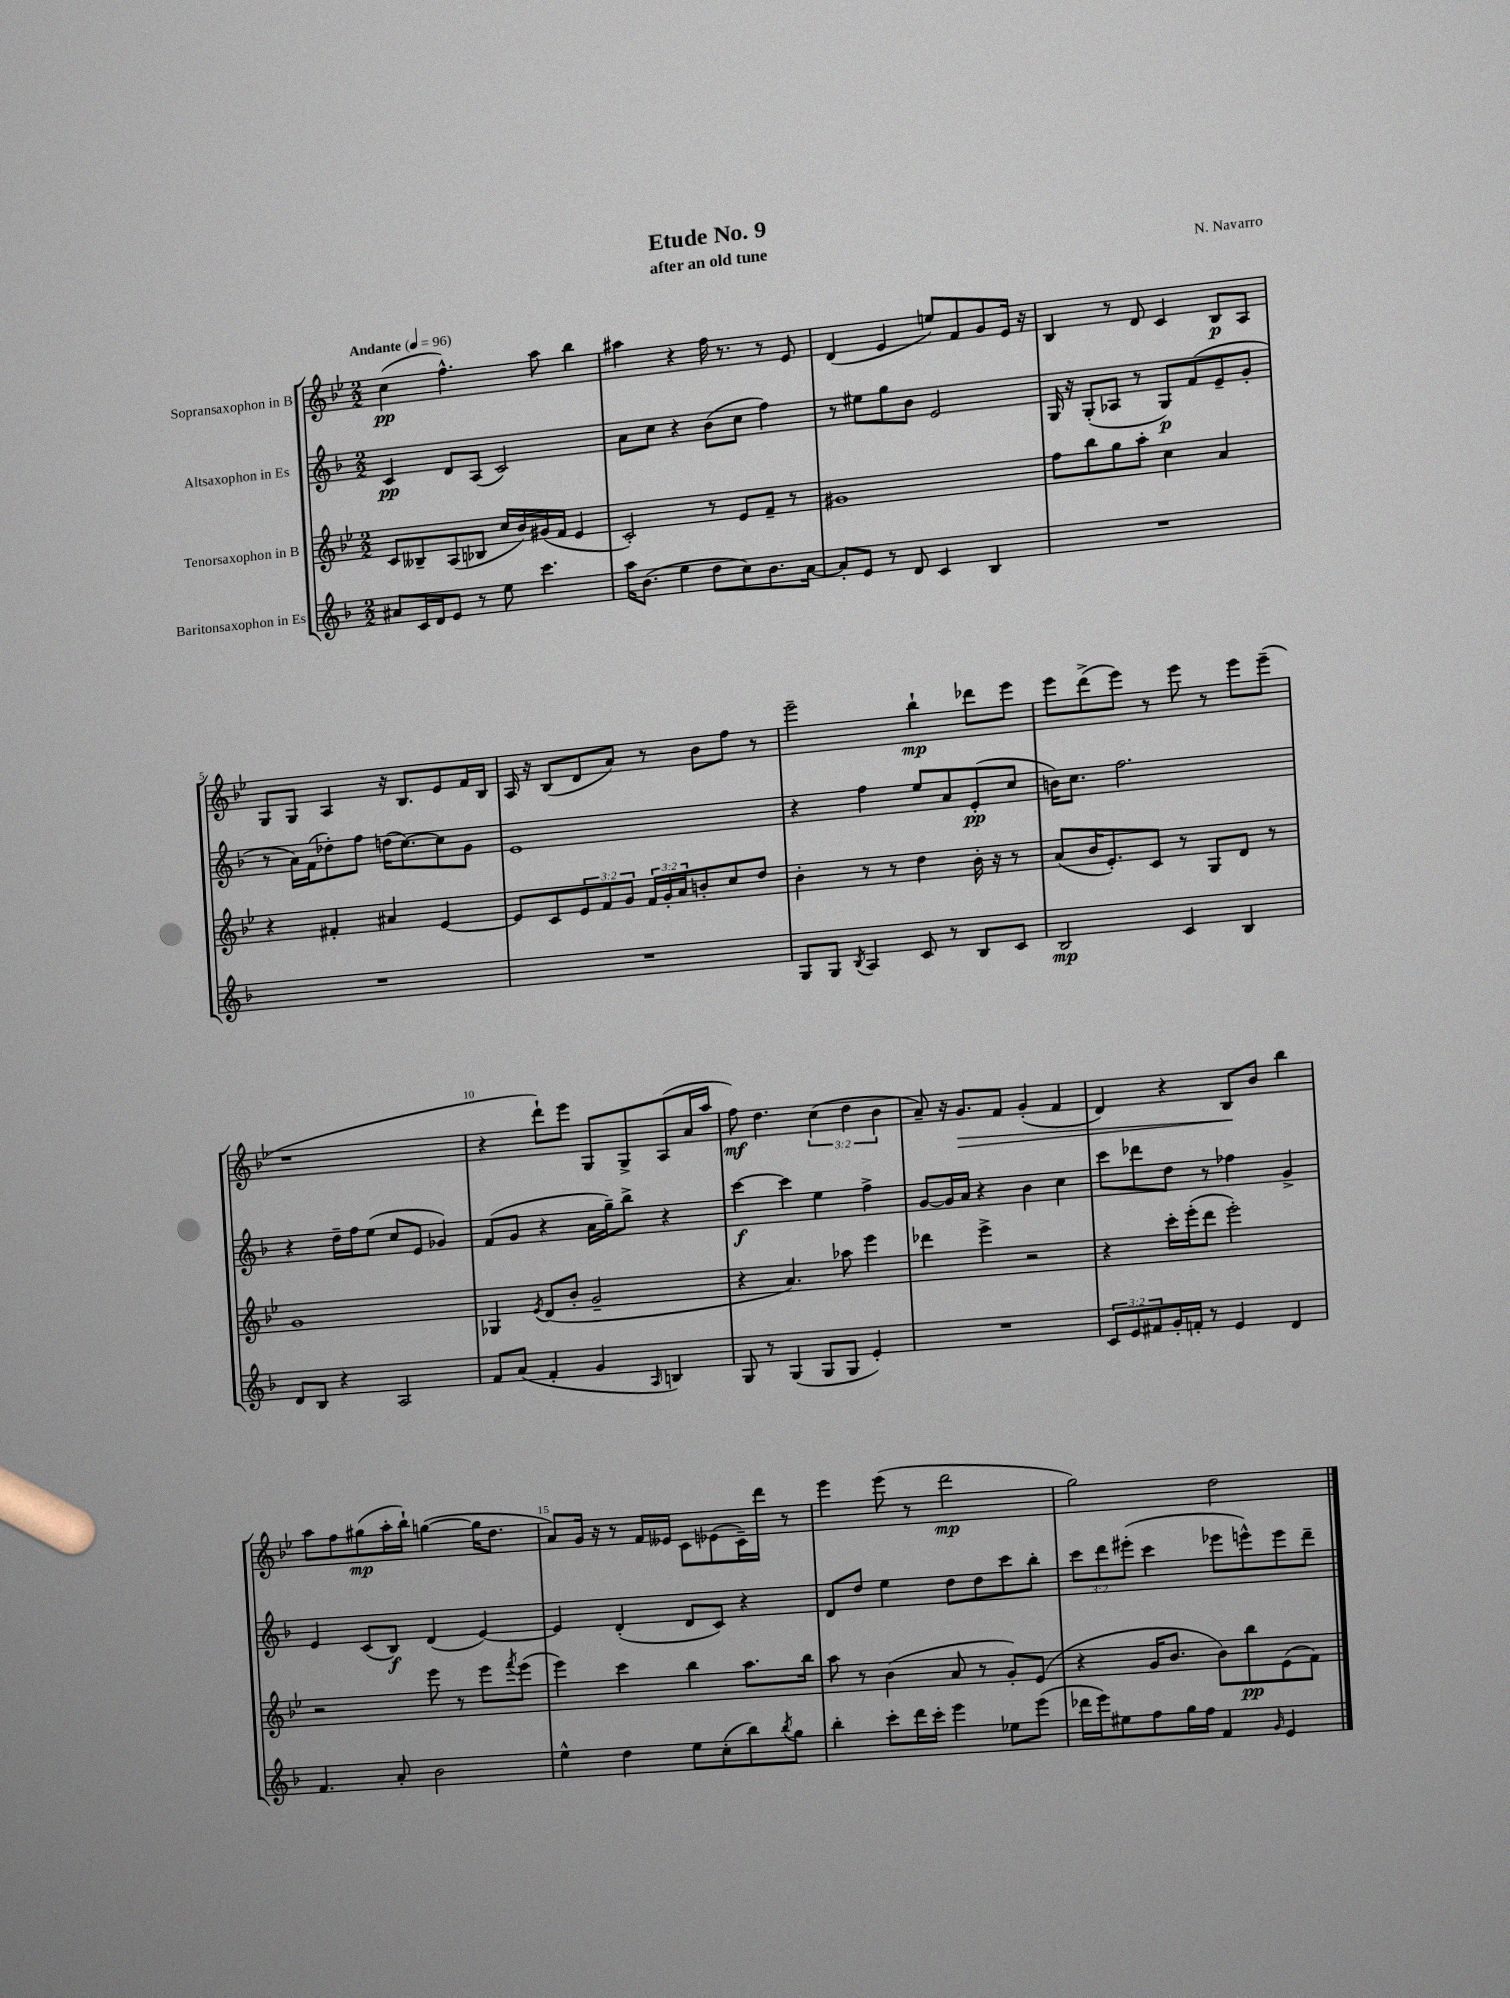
\header { title = "Etude No. 9" composer = "N. Navarro" subtitle = "after an old tune" }
<<
\new StaffGroup <<
\new Staff = "s0" \with { instrumentName = "Sopransaxophon in B" } {
    \clef treble \key bes \major \numericTimeSignature \time 2/2 \override Staff.TupletNumber.text = #tuplet-number::calc-fraction-text \tempo "Andante" 4 = 96
    c''4\pp( f''4.-^) a''8 bes''4 |
    ais''4 r4 f''16 r8. r8 ees'8 |
    d'4( ees'4 e''8) f'8 g'8 ees'16 r16 |
    bes4 r8 d'8 c'4 bes8\p a8 |
    g8 g8 a4 r16 bes8. ees'8 f'16 bes16 |
    a16 r16 bes8( d'8 a'8) r8 bes'8 f''8 r8 |
    ees'''2-- bes''4-!\mp des'''8 ees'''8 |
    ees'''8 d'''8->( ees'''8) r8 ees'''8 r8 ees'''8 ees'''8--( |
    r1 |
    r4 d'''8-!) ees'''8 g8 g8-> a8( a'16 a''16 |
    f''8\mf) d''4. \tuplet 3/2 { c''4( d''4 bes'4 } |
    a'8--) r16 g'8.\> f'8 g'4-.( f'4 |
    d'4) r4 bes8\! bes'8 bes''4 |
    a''8 f''8 gis''8\mp( a''16-. bes''16-!) g''4~( g''16 d''8. |
    a'8) g'16 r16 r8 f'16 eeses'16 c'8 ees'8( c'16--) d'''16 r8 |
    ees'''4 ees'''8( r8 d'''2\mp |
    g''2) d''2 \bar "|." |
}
\new Staff = "s1" \with { instrumentName = "Altsaxophon in Es" } {
    \clef treble \key f \major \numericTimeSignature \time 2/2 \override Staff.TupletNumber.text = #tuplet-number::calc-fraction-text
    c'4\pp d'8 a8( c'2) |
    a'8 c''8 r4 bes'8( c''8 f''4) |
    r8 eis''8 g''8 bes'8 e'2 |
    g16 r16 g8-.( aes8 r8 g8\p) f'8( e'8-- g'8-. |
    r8 a'16) f'16( des''8-.) f''8 d''16( c''8.~) c''8 g'8 |
    e'1 |
    r4 f''4 e''8 a'8 e'8-.\pp( c''8 |
    b'16) c''8. f''2. |
    r4 d''16-- f''16 e''8( c''8 e'8 ges'4) |
    f'8( g'8 r4 a'16 g''16--) bes''8-> r4 |
    c'''4~\f c'''4 e''4 f''4-> |
    g'8~ g'16 a'16 r4 bes'4 c''4 |
    c'''8 des'''8 d''8 r8 fes''4 g'4-> |
    e'4 c'8( bes8\f) d'4( e'4~) |
    e'4 d'4-.( d'8 c'8) r4 |
    d'8 d''8 e''4 d''8 d''8 c'''8 bes''8-. |
    \tuplet 3/2 { c'''8 d'''8 eis'''8-.( } c'''4 ees'''8 e'''8-^) e'''8 d'''8-- \bar "|." |
}
\new Staff = "s2" \with { instrumentName = "Tenorsaxophon in B" } {
    \clef treble \key bes \major \numericTimeSignature \time 2/2 \override Staff.TupletNumber.text = #tuplet-number::calc-fraction-text
    c'8 beses8-- a8( bes8 c''16 bes'16) gis'16( f'16 ees'4 |
    c'2-.) r8 ees'8 f'8-- r8 |
    gis'1 |
    f''8 bes''8 g''8 a''8-. c''4 a'4 |
    r4 fis'4-. ais'4 ees'4~ |
    ees'8 c'8 \tuplet 3/2 { ees'8 f'8 g'8 } \tuplet 3/2 { f'16 g'16-. a'16 } b'8-. c''8 d''8 |
    bes'4-. r8 r8 d''4 bes'16-. r16 r8 |
    a'8( bes'16 ees'8.-.) c'8 r8 g8 d'8 r8 |
    g'1 |
    ges4 \acciaccatura { ees'8 } d'8( bes'8-. g'2-- |
    r4 a'4.) aes''8 ees'''4 |
    des'''4 ees'''4-> r2 |
    r4 c'''16-. ees'''16-.( d'''8 ees'''2-.) |
    r2 ees'''8 r8 ees'''8 \acciaccatura { f'''8 } ees'''8( |
    ees'''4) c'''4 bes''4 a''8. bes''16 |
    a''8 r8 bes'4( a'8 r8 g'8-.) ees'8( |
    r4 g'16 bes'8. bes'8) bes''8\pp ees'8( f'8) \bar "|." |
}
\new Staff = "s3" \with { instrumentName = "Baritonsaxophon in Es" } {
    \clef treble \key f \major \numericTimeSignature \time 2/2 \override Staff.TupletNumber.text = #tuplet-number::calc-fraction-text
    ais'8 c'16 d'16 e'8 r8 e''8 c'''4. |
    a''16 bes'8.( e''4 d''8 c''8) bes'8. a'16~ |
    a'8-. e'8 r8 d'8 c'4 bes4 |
    R1 |
    R1 |
    R1 |
    g8 g8 \acciaccatura { bes8 } a4 c'8 r8 bes8 c'8 |
    bes2\mp c'4 bes4 |
    d'8 bes8 r4 a2 |
    f'8 a'8( f'4-. g'4 \grace { a16 } b4) |
    g8 r8 g4( g8 g8 e'4-.) |
    R1 |
    \tuplet 3/2 { c'8 e'8 fis'8 } g'16-. f'16-. r8 e'4 d'4 |
    f'4. a'8-. bes'2 |
    e''4-^ d''4 e''8 c''8-.( bes''8) \acciaccatura { bes''8 } g''8 |
    bes''4-. c'''8-. d'''16 c'''16-. e'''4 ees''8 e'''8( |
    des'''16 e'''16) eis''8 f''8 g''16 f''16 f'4 \grace { g'16 } e'4 \bar "|." |
}
>>
>>
\layout { \context { \Score \override BarNumber.break-visibility = ##(#f #t #t) barNumberVisibility = #(every-nth-bar-number-visible 5) } }
